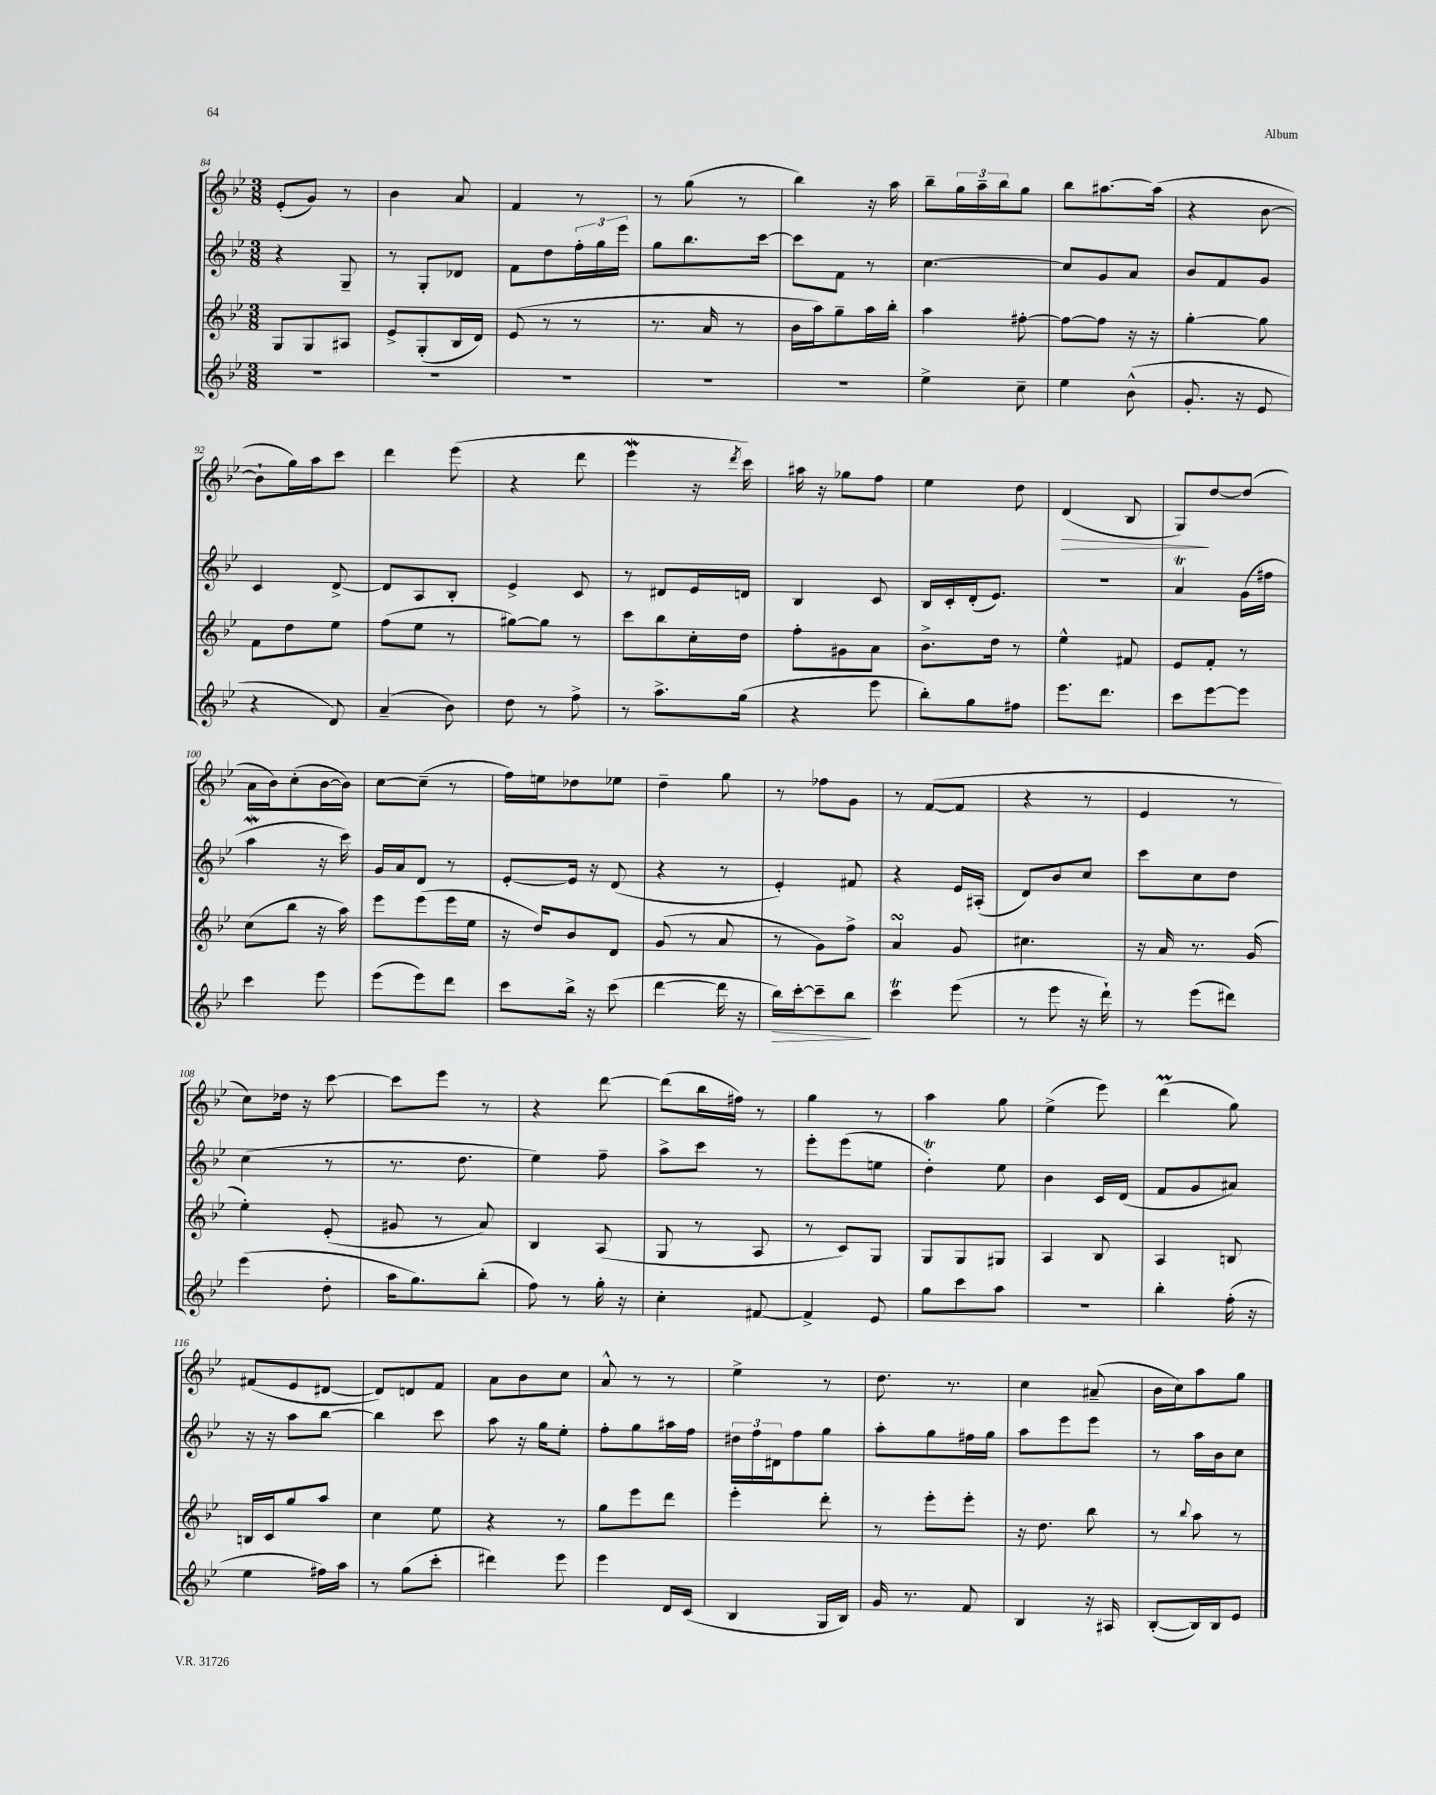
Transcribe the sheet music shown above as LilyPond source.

<<
\new StaffGroup <<
\new Staff = "s0" {
    \clef treble \key bes \major \numericTimeSignature \time 3/8
    ees'8-.( g'8) r8 |
    bes'4 a'8 |
    f'4 r8 |
    r8 g''8( r8 |
    bes''4) r16 a''16 |
    bes''8-- \tuplet 3/2 { g''16 a''16-- bes''16 } g''8 |
    bes''8 ais''8.~ ais''16( |
    r4 bes'8~ |
    bes'8-! g''16) a''16 c'''8 |
    d'''4 ees'''8( |
    r4 d'''8 |
    ees'''4\mordent r16 \acciaccatura { d'''8 } c'''16) |
    ais''16 r16 ges''8 f''8 |
    ees''4 d''8 |
    d'4\>( bes8 |
    g8\!) d''8~ d''8( |
    a'16 bes'16) c''8-.( bes'16~ bes'16) |
    c''8~ c''8--( r8 |
    f''16) e''16 des''8 ees''8 |
    d''4-- g''8 |
    r8 fes''8 g'8 |
    r8 f'8~( f'8 |
    r4 r8 |
    ees'4 r8 |
    c''8) des''16 r16 c'''8~ |
    c'''8 ees'''8 r8 |
    r4 d'''8~ |
    d'''8( bes''16 fis''16) r8 |
    g''4 r8 |
    a''4 g''8 |
    ees''4->( ees'''8) |
    d'''4\prall( g''8) |
    fis'8( ees'8 dis'8~ |
    dis'8) d'8 f'8 |
    a'8 bes'8 c''8 |
    a'8-^ r8 r8 |
    ees''4-> r8 |
    d''8. r8. |
    c''4 ais'8--( |
    bes'16 c''16) a''8 g''8 \bar "|." |
}
\new Staff = "s1" {
    \clef treble \key bes \major \numericTimeSignature \time 3/8
    r4 g8-- |
    r8 g8-. des'8 |
    f'8 d''8 \tuplet 3/2 { f''16-. g''16 ees'''16 } |
    g''8 bes''8. c'''16~ |
    c'''8 f'8 r8 |
    c''4.~ |
    c''8 g'8 a'8 |
    bes'8 f'8 g'8 |
    c'4 d'8~-> |
    d'8 a8 bes8-. |
    ees'4-> c'8 |
    r8 dis'8 ees'16 d'16 |
    bes4 c'8 |
    bes16 c'16-. d'16-.( ees'8.) |
    R4. |
    a'4\trill g'16( fis''16 |
    a''4\mordent r16 c'''16) |
    g'16 a'16 d'8 r8 |
    ees'8~-. ees'16 r16 d'8( |
    r4 r8 |
    ees'4-.) fis'8 |
    r4 ees'16 ais16-.( |
    d'8) bes'8 c''8 |
    c'''8 c''8 d''8 |
    c''4( r8 |
    r8. d''8. |
    ees''4) f''8-- |
    a''8-> c'''8 r8 |
    ees'''8-. ees'''8( e''8 |
    d''4-.\trill) ees''8 |
    bes'4 c'16 d'16( |
    f'8 g'8 ais'8) |
    r16 r16 a''8 bes''8~ |
    bes''4 c'''8 |
    a''8 r16 g''16 ees''8-. |
    f''8-. g''8 ais''16 f''16 |
    \tuplet 3/2 { dis''16 f''16 dis'16 } f''8 g''8 |
    a''8-. g''8 fis''16 g''16 |
    a''8 ees'''8 ees'''8 |
    r8 a''16 bes'16 c''8 \bar "|." |
}
\new Staff = "s2" {
    \clef treble \key bes \major \numericTimeSignature \time 3/8
    g8 g8 ais8 |
    ees'8-> g8-.( bes16 d'16) |
    ees'8( r8 r8 |
    r8. a'16 r8 |
    bes'16 a''16) g''8-- a''16 bes''16-. |
    a''4 fis''8~-. |
    fis''8~ fis''8 r16 r16 |
    g''4~-. g''8 |
    f'8 d''8 ees''8 |
    f''8( ees''8 r8 |
    gis''8~) gis''8 r8 |
    c'''8 bes''8 c''16-. d''16 |
    f''8-. gis'8 a'8 |
    bes'8.-> d''16 r8 |
    ees''4-^ fis'8 |
    ees'8 f'8-. r8 |
    c''8( bes''8 r16 a''16) |
    ees'''8 ees'''8( ees'''16 ees''16 |
    r16 d''16) bes'8 d'8 |
    g'8( r8 a'8 |
    r8 g'8) f''8-> |
    a'4\turn g'8 |
    cis''4. |
    r16 a'16 r8. g'16( |
    ees''4-.) ees'8-.( |
    gis'8 r8 a'8) |
    bes4 a8( |
    g8 r8 a8 |
    r8 c'8) g8 |
    g8 g8 gis8 |
    a4 bes8 |
    a4 b8 |
    b16 c'16 g''8 a''8 |
    c''4 ees''8 |
    r4 r8 |
    g''8 ees'''8 d'''8 |
    ees'''4-. d'''8-. |
    r8 ees'''8-. ees'''8-. |
    r16 d''8. bes''8 |
    r8 \appoggiatura { bes''8 } a''8 r8 \bar "|." |
}
\new Staff = "s3" {
    \clef treble \key bes \major \numericTimeSignature \time 3/8
    R4. |
    R4. |
    R4. |
    R4. |
    R4. |
    ees''4-> c''8-- |
    ees''4 bes'8-^( |
    g'8.-. r16 ees'8 |
    r4 d'8) |
    a'4--( bes'8) |
    d''8 r8 f''8-> |
    r8 a''8.-> g''16( |
    r4 ees'''8 |
    bes''8-.) g''8 fis''8 |
    ees'''8. d'''8. |
    c'''8 ees'''8~ ees'''8 |
    c'''4 ees'''8 |
    ees'''8( ees'''8) d'''8 |
    c'''8 bes''16-> r16 c'''8( |
    d'''4~ d'''16 r16 |
    bes''16\>) c'''16~-. c'''8-- bes''8\! |
    c'''4\trill ees'''8( |
    r8 ees'''8 r16 d'''16-!) |
    r8 ees'''8( dis'''8) |
    ees'''4( d''8-. |
    a''16 g''8.) bes''8-.( |
    f''8) r8 g''16-. r16 |
    c''4-. fis'8~ |
    fis'4-> ees'8 |
    g''8 c'''8 a''8 |
    R4. |
    bes''4-. f''16-.( r16 |
    ees''4 fis''16) a''16 |
    r8 g''8( c'''8-. |
    dis'''4) ees'''8 |
    ees'''4 d'16 c'16( |
    bes4 g16 bes16) |
    g'16 r8. f'8 |
    bes4 r16 ais16 |
    bes8~-.( bes16) bes16 ees'8 \bar "|." |
}
>>
>>
\layout { \context { \Score currentBarNumber = #84 } }
